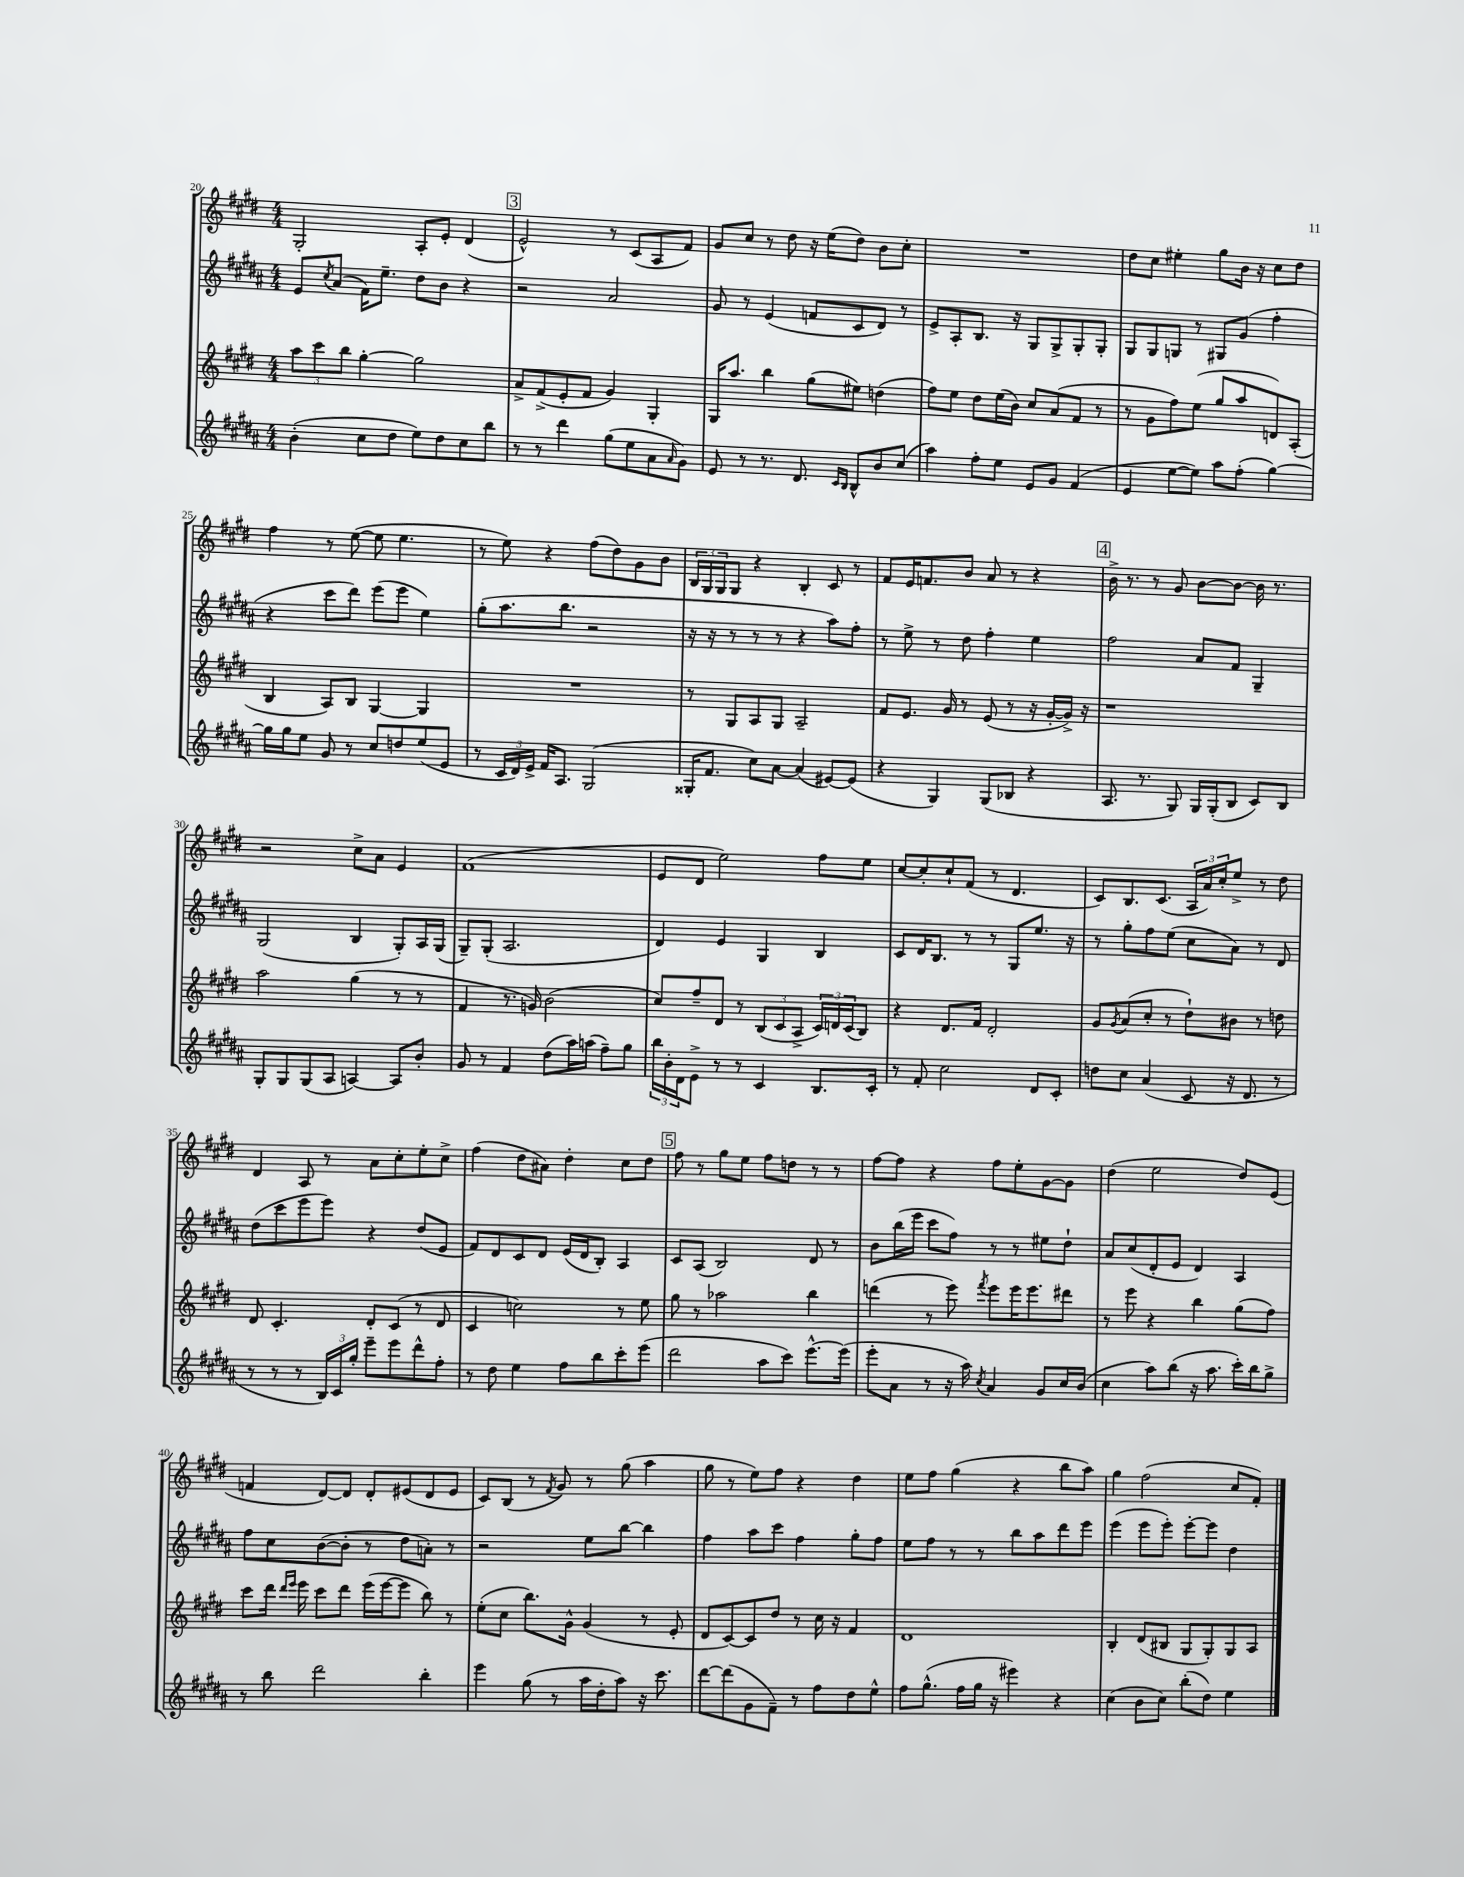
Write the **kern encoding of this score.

**kern	**kern	**kern	**kern
*part4	*part3	*part2	*part1
*staff4	*staff3	*staff2	*staff1
*clefG2	*clefG2	*clefG2	*clefG2
*k[f#c#g#d#a#]	*k[f#c#g#d#]	*k[f#c#g#d#a#]	*k[f#c#g#d#]
*M4/4	*M4/4	*M4/4	*M4/4
=20	=20	=20	=20
(4b'\	12aa\L	8e/L	2G#'/
.	12ccc#\	.	.
.	.	8qcc#/	.
.	.	(8a#/J	.
.	12bb\J	.	.
8cc#\L	[4gg#'\	16f#\KL)	.
.	.	8.ee~\J	.
8dd#\J	.	.	.
8ee\L)	2gg#\]	8dd#\L	8A'/L
8dd#\	.	8b\J	8e'/J
8cc#\	.	4r	(4d#/
8bb\J	.	.	.
!!LO:REH:place=s1:t=3
=21	=21	=21	=21
8r	8a^/L	2r	2e^^/)
8r	(8f#^/	.	.
4ddd#\	8e'/	.	.
.	8f#/J	.	.
(8gg#\L	4g#/)	2a#/	8r
8ee\	.	.	(8c#/L
8a#\	4G#'/	.	8A/
16qqa#/	.	.	.
8g#\J)	.	.	8f#/J)
=22	=22	=22	=22
8e/	16G#/KL	8g#/	8g#/L
.	8.aa/J	.	.
8r	.	8r	8cc#/J
8.r	4bb\	(4e/	8r
.	.	.	8dd#\
8.d#/	.	.	.
.	(8gg#\L	8fn/L	16r
.	.	.	(16ee\KL
16qqc#/LL	.	.	.
16qqB/JJ	.	.	.
8B^^/L	8ee#X\J)	8c#/	8dd#\J)
8b/	(4ddn\	8d#/J)	8b\L
(8cc#/J	.	8r	8cc#'\J
=23	=23	=23	=23
4aa#\)	8ff#\L)	8e^/L	1r
.	8ee\J	8A#'/	.
8ff#'\L	8dd#\L	8.B/J	.
8ee\J	(16ee\L	.	.
.	16b\JJ)	16r	.
8e/L	8cc#/L	8G#/L	.
8g#/J	(8a/	8G#^/	.
(4f#/	8f#/J	8G#'/	.
.	8r	8G#'/J	.
=24	=24	=24	=24
4e/	8r	8G#/L	8dd#\L
.	8g#\L	8G#/	8cc#\J
[8ee\L	8ff#\)	8Gn/J	4ee#X'\
8ee\J])	(8ee\J	8r	.
8aa#\L	8gg#/L	8G#X/L	8gg#\L
(8ff#'\J	8aa/	(8g#/J	16b\Jk
.	.	.	16r
[4gg#\)	8dn/)	4ff#'\	8cc#\L
.	(8A'/J	.	8dd#\J
!!LO:LB:g=z
=25	=25	=25	=25
16gg#\LL]	4B/	4r	4ff#\
16gg#\J	.	.	.
8ee\J	.	.	.
8g#/	8A/L)	8ccc#\L	8r
8r	8B/J	8ddd#\J)	([8ee\
8cc#/L	[4G#/	(8eee\L	8ee\]
8ddn/	.	8eee\J	4.ee\
(8ee/	4G#/]	4ee\)	.
8e/J	.	.	.
=26	=26	=26	=26
8r	1r	(8gg#'\L	8r
24c#/LL	.	8.aa#\	8ee\)
24d#/)	.	.	.
24e^/JJ	.	.	.
16f#/KL	.	.	4r
8.A#/J	.	8.bb\J	.
(2G#/	.	2r	(8ff#\L
.	.	.	8dd#\)
.	.	.	8g#\
.	.	.	8b\J
=27	=27	=27	=27
16G##X'/KL	8r	16r	24B/LL
.	.	.	24G#/
8.f#/J	.	16r	.
.	.	.	24G#/J
.	8G#/L	8r	8G#/J
8cc#\L)	8A/	8r	4r
[8a#\J	8G#/J	8r	.
(4a#/]	2A~/	4r	4B'/
[8e#X/L)	.	8aa#\L)	8c#/
(8e#/J]	.	8ff#'\J	8r
=28	=28	=28	=28
4r	8f#/L	8r	8f#/L
.	8.e/J	8ee^\	16e/K
.	.	.	8.fn/
4G#/)	.	8r	.
.	16g#/	.	.
.	8r	8dd#\	8b/J
(8G#/L	(8e/	4ff#'\	8a/
8B-X/J	8r	.	8r
4r	16r	4ee\	4r
.	[16g#'/LL	.	.
.	16g#^/JJ])	.	.
.	16r	.	.
!!LO:REH:place=s1:t=4
=29	=29	=29	=29
8.A#/	1r	2ff#\	16b^\
.	.	.	8.r
8.r	.	.	.
.	.	.	8r
8G#/)	.	.	8g#/
16G#/LL	.	8a#/L	[8b\L
(16G#'/J	.	.	.
8B/J	.	8f#/J	8b\J_
8c#/L)	.	4G#~/	16b\]
.	.	.	8.r
8B/J	.	.	.
!!LO:LB:g=z
=30	=30	=30	=30
8G#'/L	2aa\	(2G#/	2r
8G#/	.	.	.
(8G#/	.	.	.
8A#/J	.	.	.
[4An/)	(4gg#\	4B/	8cc#^\L
.	.	.	8a\J
8A/L]	8r	8G#'/L)	4e/
8b'/J	8r	16A#/L	.
.	.	(16G#/JJ	.
=31	=31	=31	=31
8g#/	4f#/	8G#~/L)	(1f#
8r	.	(8G#'/J	.
4f#/	8.r	2.A#/	.
.	16gn/)	.	.
(8dd#\L	(2b\	.	.
16aa#\L)	.	.	.
(16aan\JJ	.	.	.
8ff#~\L)	.	.	.
8gg#\J	.	.	.
=32	=32	=32	=32
24bb\LL	8cc#/L)	4d#/)	8e/L
24b'\	.	.	.
24d#\J	.	.	.
8e^\J	8ff#~/	.	8d#/J
8r	8d#/J	4e/	2ee\)
8r	8r	.	.
4c#/	(12B/L	4G#/	.
.	12c#/	.	.
.	12A^/J	.	.
8.B/L	24c#/LL)	4B/	8ff#\L
.	24dn/	.	.
.	(24c#/J	.	.
.	8B/J)	.	8ee\J
16c#'/Jk	.	.	.
=33	=33	=33	=33
8r	4r	8c#/L	[8cc#/L
8f#'/	.	16d#/K	8cc#'/]
.	.	8.B/J	.
2cc#\	8.d#/L	.	8cc#`/
.	.	8r	(8f#/J
.	16f#/Jk	.	.
.	2d#'/	8r	8r
.	.	8G#/L	4.d#/
8d#/L	.	8.ee/J	.
8c#'/J	.	.	.
.	.	16r	.
=34	=34	=34	=34
8ddn\L	8g#/L	8r	8c#/L)
.	8qg#/	.	.
8cc#\J	(8a/	8gg#'\L	8.B/
(4a#/	8cc#'/J	8ff#\	.
.	.	.	(8.c#/J
.	8r	(8ee\J	.
8c#/	8dd#`\L)	8cc#\L	24A/LL
.	.	.	24a/)
.	.	.	24cc#'/J
16r	8b#X\J	8a#\J)	8ee^/J
8.d#/	.	.	.
.	8r	8r	8r
8r	8ddn\	8d#/	8dd#\
!!LO:LB:g=z
=35	=35	=35	=35
8r	8d#/	(8dd#\L	4d#/
8r	4.c#'/	8ccc#\	.
8r	.	8eee\	8A/
24B/LL)	.	8eee\J)	8r
24c#/	.	.	.
24gg#'/JJ	.	.	.
8eee~\L	8d#'/L	4r	8a\L
8eee\	(8c#/J	.	8cc#'\
8ddd#^^\	8r	(8dd#/L	8ee'\
8ff#'\J	8d#/	8e/J	8cc#^\J
=36	=36	=36	=36
8r	4c#/	8f#/L)	(4ff#\
8dd#\	.	8d#/	.
4ee\	2ccn\)	8c#/	8dd#\L
.	.	8d#/J	8a#X\J)
8ff#\L	.	(16e/LL	4dd#'\
.	.	16d#/J	.
8bb\	.	8B'/J)	.
8ccc#'\	8r	4A#/	8cc#\L
(8eee\J	8ee\	.	8dd#\J
!!LO:REH:place=s1:t=5
=37	=37	=37	=37
2ddd#\	8gg#\	8c#/L	8ff#\
.	8r	(8A#/J	8r
.	2aa-X\	2B/)	8gg#\L
.	.	.	8ee\J
8aa#\L	.	.	8ff#\L
8ccc#\J)	.	.	8ddn\J
[8.eee^^\L	4bb\	8d#/	8r
.	.	8r	8r
(16eee\Jk]	.	.	.
=38	=38	=38	=38
8eee'\L	(4dddn\	8b\L	[8ff#\L
8a#\J	.	(16bb\L	8ff#\J]
.	.	16eee\JJ	.
8r	8r	8ccc#\L	4r
16r	8eee\)	8ff#\J)	.
16aa#\)	.	.	.
8qcc#/	8qfff#/	.	.
4a#/	8eee\L	8r	8ff#\L
.	16eee\K	8r	8ee'\
.	8.eee\	.	.
8g#/L	.	8ee#X\L	[8g#\
16cc#/L	8ddd#X\J	8dd#`\J	8g#\J]
(16b/JJ	.	.	.
=39	=39	=39	=39
4cc#\	8r	8a#/L	(4dd#\
.	8eee\	(8cc#/	.
8aa#\L)	4r	8d#'/	2ee\
(8bb\J	.	8e/J	.
16r	4bb\	4d#/)	.
8.aa#\	.	.	.
16ccc#'\LL)	(8gg#\L	4A#/	8dd#/L)
16bb\J	.	.	.
8gg#^\J	8ff#\J)	.	(8e/J
!!LO:LB:g=z
=40	=40	=40	=40
8r	8ccc#\L	8ff#\L	4fn/
8bb\	16ddd#\Jk	8cc#\	.
.	16qqddd#/LL	.	.
.	16qqeee/JJ	.	.
.	16eee\	.	.
2ddd#\	8ccc#\L	([8b\	[8d#/L)
.	8ddd#\J	8b'\J]	8d#/J]
.	(16eee\LL	8r	8d#'/L
.	[16eee\J	.	.
.	8eee\J]	8dd#\L	(8e#X/
4bb'\	8bb\)	8an'\J)	8d#/
.	8r	8r	8e#/J
=41	=41	=41	=41
4eee\	(8ee'\L	2r	8c#/L)
.	8cc#\J	.	(8B/J
(8gg#\	8.bb\L)	.	8r
.	.	.	8qf#/
8r	.	.	8g#/)
.	16g#^^\Jk	.	.
16aa#\LL	(4g#/	8ee\L	8r
16dd#'\J	.	.	.
8aa#\J)	.	[8bb\J	(8gg#\
16r	8r	4bb\]	4aa\
8.ccc#\	.	.	.
.	8e'/	.	.
=42	=42	=42	=42
[8ddd#\L	8d#/L	4ff#\	8gg#\
(8ddd#\]	[8c#/)	.	8r
8g#\	8c#/]	8aa#\L	8ee\L)
8f#~\J)	8dd#/J	8ccc#\J	8ff#\J
8r	8r	4ff#\	4r
8ff#\L	16cc#\	.	.
.	16r	.	.
8dd#\	4f#/	8gg#'\L	4dd#\
8ee^^\J	.	8ff#\J	.
=43	=43	=43	=43
8ff#\L	1d#	8ee\L	8ee\L
(8.gg#^^\J	.	8ff#\J	8ff#\J
.	.	8r	(4gg#\
16ff#\LL	.	.	.
16gg#\JJ	.	8r	.
16r	.	.	.
4eee#X\)	.	8bb\L	4r
.	.	8aa#\	.
4r	.	8ddd#\	8bb\L
.	.	8eee\J	8aa\J)
=44	=44	=44	=44
(4cc#\	4B'/	(4eee\	4gg#\
8b\L	(8d#/L	8eee\L	(2ff#\
8cc#\J)	8B#X/J	8eee'\J)	.
(8bb'\L	8G#/L	[8eee'\L	.
8dd#\J)	8G#'/)	8eee\J]	.
4ee\	8G#/	4dd#\	8cc#/L
.	8A/J	.	8f#'/J)
==	==	==	==
*-	*-	*-	*-
